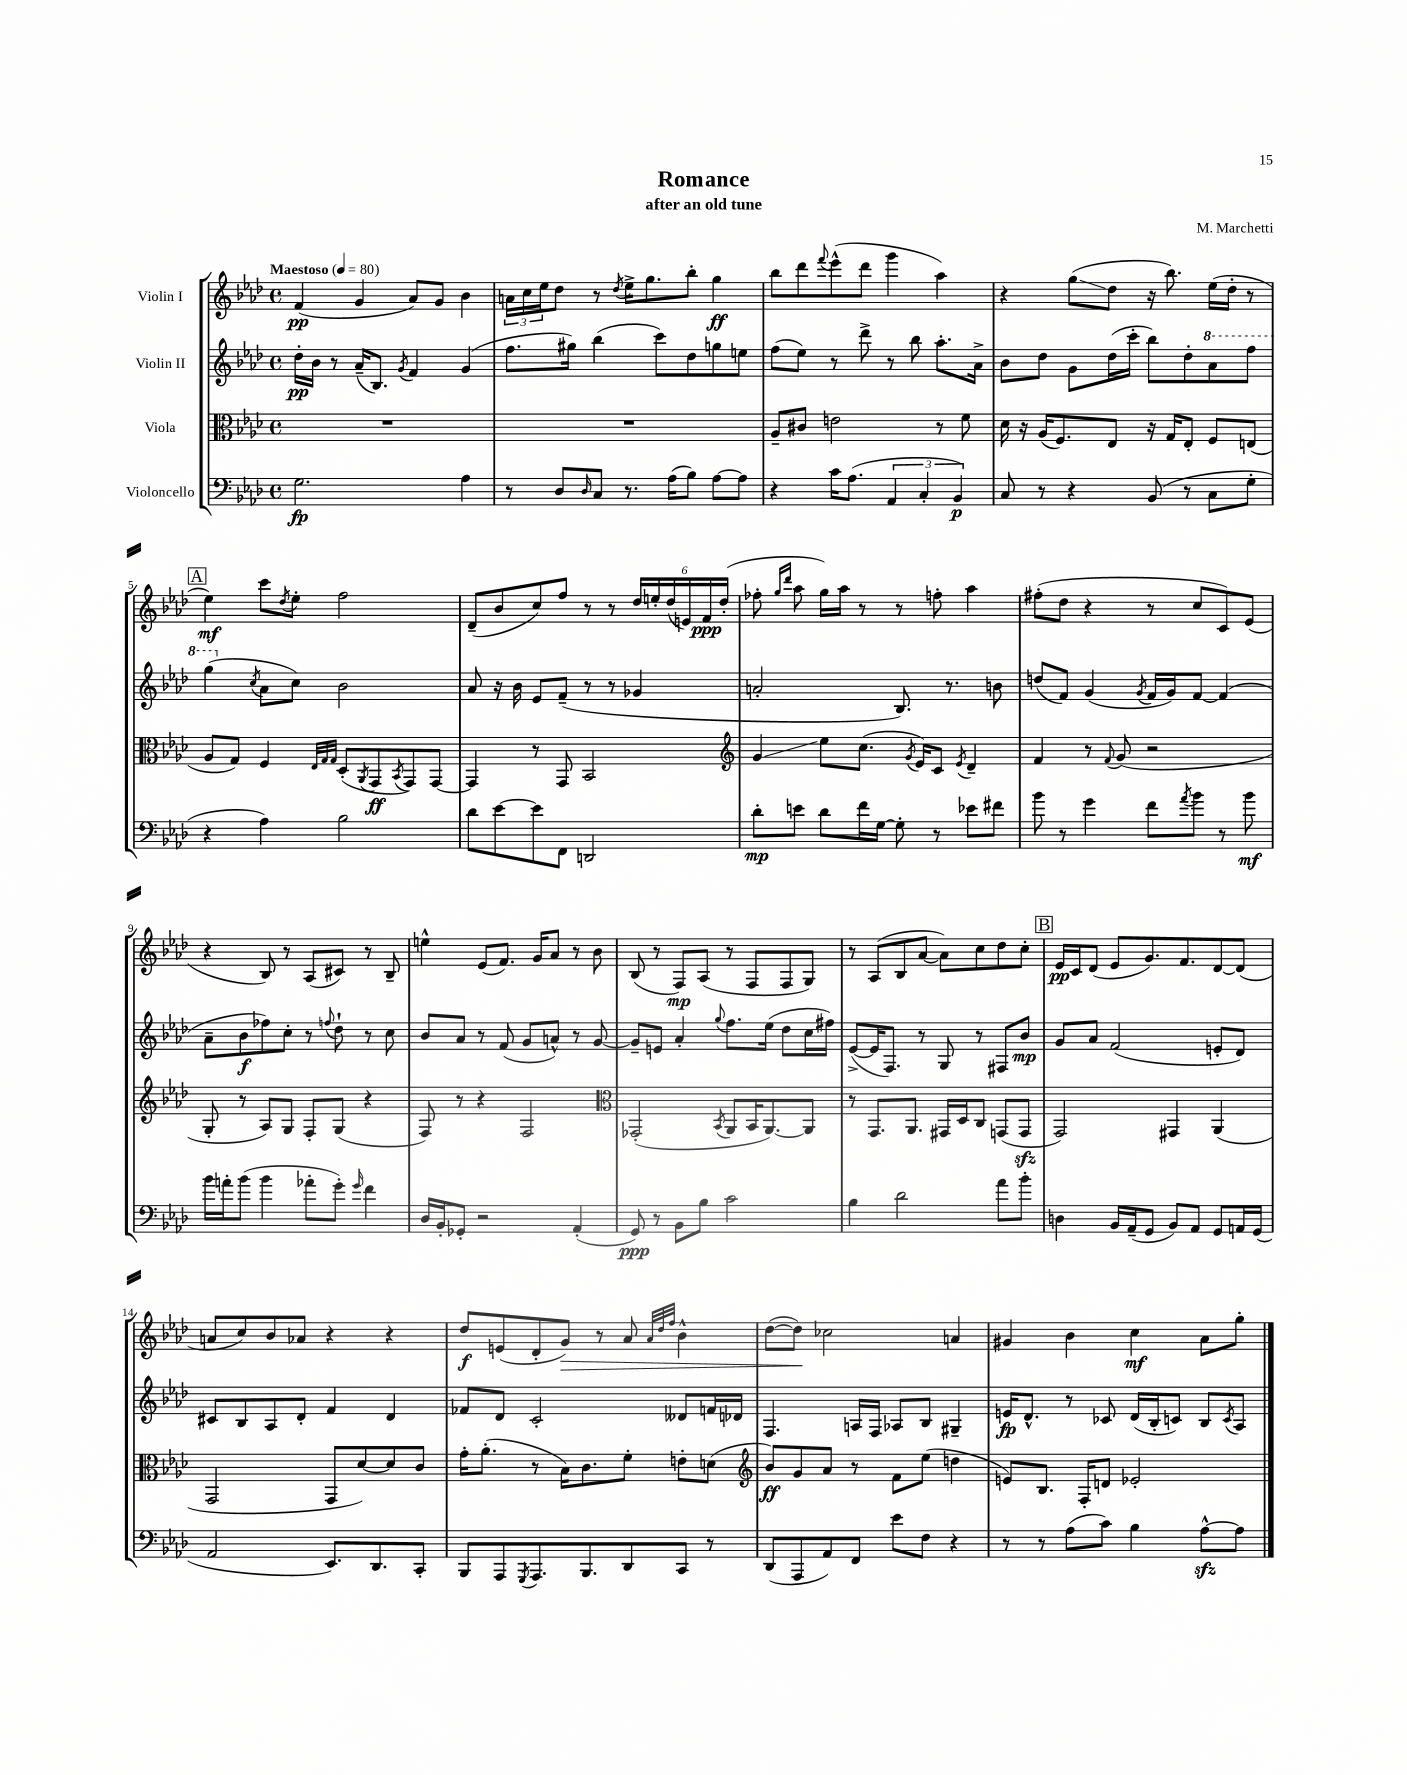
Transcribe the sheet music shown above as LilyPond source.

\header { title = "Romance" composer = "M. Marchetti" subtitle = "after an old tune" }
<<
\new StaffGroup <<
\new Staff = "s0" \with { instrumentName = "Violin I" } {
    \clef treble \key aes \major \defaultTimeSignature \time 4/4 \tempo "Maestoso" 4 = 80
    f'4\pp( g'4 aes'8) g'8 bes'4 |
    \tuplet 3/2 { a'16 c''16 ees''16 } des''8 r8 \acciaccatura { des''8 } ees''16-> g''8. bes''8-. g''4\ff |
    bes''8 des'''8 \appoggiatura { f'''8 } ees'''8-^( des'''8 g'''4 aes''4) |
    r4 g''8\glissando( des''8 r16 bes''8.) ees''16( des''16-. r8 |
    \mark \markup { \box "A" } ees''4\mf) c'''8 \acciaccatura { des''8 } ees''8-. f''2 |
    des'8--( bes'8 c''8) f''8 r8 r8 \tuplet 6/4 { des''16 e''16-. des''16( e'16) f'16\ppp des''16-.( } |
    fes''8-. \grace { g''16 des'''16 } aes''8 g''16) aes''16 r8 r8 f''8-. aes''4 |
    fis''8-.( des''8 r4 r8 c''8 c'8) ees'8( |
    r4 bes8) r8 aes8( cis'8) r8 bes8-- |
    e''4-^ ees'8( f'8.) g'16 aes'8 r8 bes'8 |
    bes8( r8 f8\mp) aes8( r8 f8 f8 g8) |
    r8 aes8( bes8 aes'8~ aes'8) c''8 des''8 c''8-. |
    \mark \markup { \box "B" } ees'16\pp c'16 des'8( ees'8 g'8.) f'8. des'8~ des'8( |
    a'8 c''8) bes'8 aes'8 r4 r4 |
    des''8\f e'8( des'8-. g'8\>) r8 aes'8 \grace { aes'32 des''32 f''32 } bes'4-^ |
    des''8~( des''8\!) ces''2 a'4 |
    gis'4 bes'4 c''4\mf aes'8 g''8-. \bar "|." |
}
\new Staff = "s1" \with { instrumentName = "Violin II" } {
    \clef treble \key aes \major \defaultTimeSignature \time 4/4
    des''16-.\pp bes'16 r8 aes'16--( bes8.) \acciaccatura { g'8 } f'4 g'4( |
    f''8. gis''16) bes''4( c'''8) des''8 g''8 e''8 |
    f''8( ees''8) r8 des'''8-> r8 bes''8 aes''8.-. aes'16-> |
    bes'8 des''8 g'8 des''16( c'''16-. bes''8) des''8-. \ottava #1 aes''8 f'''8 |
    \mark \markup { \box "A" } g'''4( \ottava #0 \acciaccatura { c''8 } aes'8 c''8) bes'2 |
    aes'8 r16 bes'16 ees'8 f'8--( r8 r8 ges'4 |
    a'2-. bes8.) r8. b'8 |
    d''8( f'8) g'4( \acciaccatura { g'8 } f'16 g'16) f'8~ f'4( |
    aes'8-- bes'8\f fes''8) c''8-. r8 \appoggiatura { f''8 } des''8-! r8 c''8 |
    bes'8 aes'8 r8 f'8( g'8 a'8-^) r8 g'8~ |
    g'8-- e'8 aes'4-. \appoggiatura { g''8 } f''8. ees''16( des''8 c''16 fis''16) |
    ees'8~->( ees'16 f8.) r8 g8 r8 fis8 bes'8\mp |
    \mark \markup { \box "B" } g'8 aes'8 f'2( e'8-. des'8) |
    cis'8 bes8 aes8 des'8-. f'4 des'4 |
    fes'8 des'8 c'2-. deses'8 f'16 des'16 |
    f4. a16 f16 aes8 bes8 gis4-- |
    e'16\fp des'8.-^ r8 ces'8 des'16( bes16-. c'8) bes8 \acciaccatura { c'8 } aes8 \bar "|." |
}
\new Staff = "s2" \with { instrumentName = "Viola" } {
    \clef alto \key aes \major \defaultTimeSignature \time 4/4
    R1 |
    R1 |
    aes8-- cis'8 e'2 r8 f'8 |
    des'16 r16 aes16( f8.) ees8 r16 g16 ees8-. f8 e8( |
    \mark \markup { \box "A" } aes8 g8) f4 \grace { ees32 g32 g32 } des8-.( \acciaccatura { aes,8 } g,8\ff \acciaccatura { bes,8 } g,8) g,8~ |
    g,4 r8 g,8 bes,2 |
    \clef treble g'4\glissando ees''8 c''8.( \acciaccatura { g'8 } ees'16) c'8 \acciaccatura { ees'8 } des'4-- |
    f'4 r8 \appoggiatura { f'8 } g'8( r2 |
    g8-. r8 aes8) g8 f8-. g8( r4 |
    f8) r8 r4 f2 |
    \clef alto ges,2-.( \acciaccatura { bes,8 } aes,8 bes,16 aes,8.~) aes,8 |
    r8 g,8. aes,8. gis,16 des16 c8 g,8( g,8\sfz |
    \mark \markup { \box "B" } g,2) gis,4 aes,4( |
    g,2 g,8 des'8~) des'8 c'8 |
    g'16-. aes'8.-.( r8 bes16) c'8. f'8-. e'8-. d'8( |
    \clef treble bes'8\ff) g'8 aes'8 r8 f'8 ees''8( d''4 |
    e'8) bes8. f16-. d'8 ees'2-. \bar "|." |
}
\new Staff = "s3" \with { instrumentName = "Violoncello" } {
    \clef bass \key aes \major \defaultTimeSignature \time 4/4
    g2.\fp aes4 |
    r8 des8 \grace { des16 } c8 r8. aes16( bes8) aes8~ aes8 |
    r4 c'16 aes8.( \tuplet 3/2 { aes,4 c4-. bes,4\p) } |
    c8 r8 r4 bes,8( r8 c8 g8-. |
    \mark \markup { \box "A" } r4 aes4) bes2 |
    des'8 ees'8~ ees'8 f,8 d,2 |
    des'8-.\mp e'8 des'8 f'16 g16~ g8-. r8 ees'8 fis'8 |
    bes'8 r8 g'4 f'8 \acciaccatura { aes'8 } bes'8 r8 bes'8\mf |
    bes'16 a'16-. bes'8( bes'4 aes'8-. g'8-.) \grace { g'16 } f'4 |
    des16 bes,16-. ges,8-. r2 aes,4-.( |
    g,8\ppp) r8 bes,8 bes8 c'2 |
    bes4 des'2 aes'8 bes'8-. |
    \mark \markup { \box "B" } d4 bes,16 aes,16--( g,8 bes,8) aes,8 g,8 a,16 g,16( |
    aes,2 ees,8.) des,8. c,8-. |
    bes,,8 aes,,8 \acciaccatura { g,,8 } aes,,8. bes,,8. des,8 c,8 r8 |
    des,8( aes,,8 aes,8) f,8 ees'8 f8 r4 |
    r8 r8 aes8( c'8) bes4 aes8~-^\sfz aes8 \bar "|." |
}
>>
>>
